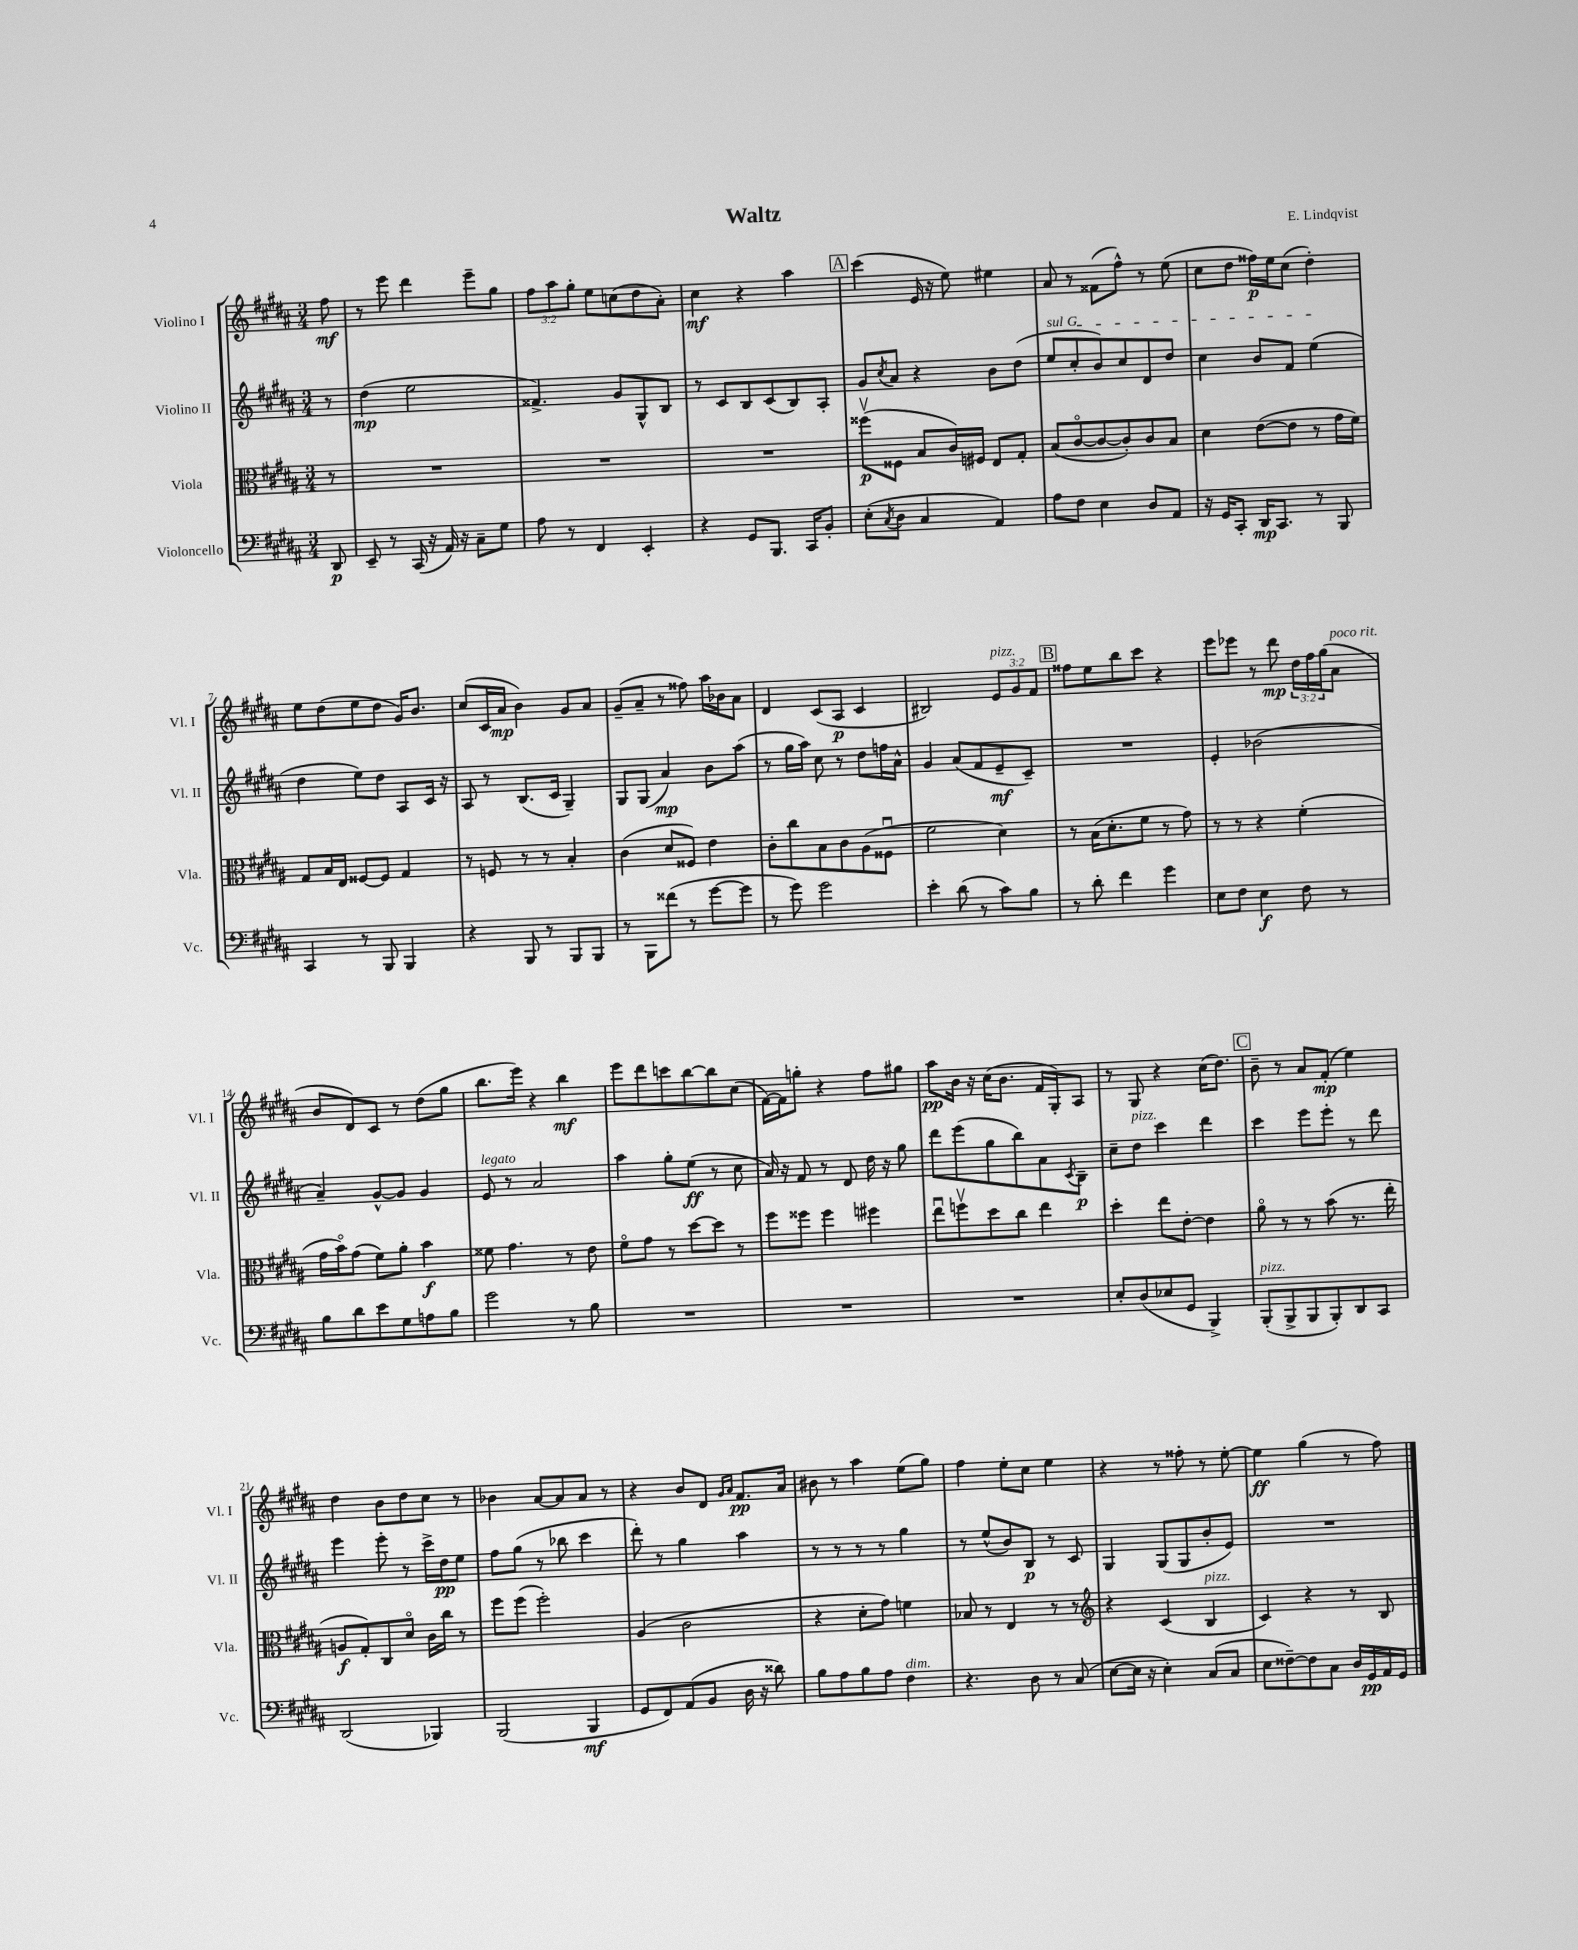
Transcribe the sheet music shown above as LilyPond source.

\header { title = "Waltz" composer = "E. Lindqvist" }
<<
\new StaffGroup <<
\new Staff = "s0" \with { instrumentName = "Violino I" shortInstrumentName = "Vl. I" } {
    \clef treble \key b \major \numericTimeSignature \time 3/4 \override Staff.TupletNumber.text = #tuplet-number::calc-fraction-text \partial 8
    fis''8\mf |
    r8 e'''8 dis'''4 e'''8-- gis''8 |
    \tuplet 3/2 { fis''8 ais''8 gis''8-. } e''8 c''8( dis''8 ais'8-.) |
    cis''4\mf r4 ais''4 |
    \mark \markup { \box "A" } cis'''4( e'16 r16 e''8) eis''4 |
    ais'8 r8 fisis'8( fis''8-^) r8 e''8( |
    cis''8 dis''8 fisis''16\p) e''16 cis''8( dis''4-.) |
    e''8 dis''8( e''8 dis''8 gis'16) b'8. |
    cis''8( cis'16 ais'16\mp b'4) gis'8 ais'8 |
    gis'8--( ais'8-- r8 fisis''8) ais''16 bes'16 ais'8 |
    dis'4 cis'8( ais8\p cis'4 |
    bis2) \tuplet 3/2 { e'8^\markup { \italic "pizz." } gis'8 fis'8 } |
    \mark \markup { \box "B" } fisis''8 e''8 b''8 cis'''8 r4 |
    e'''8 ees'''8 r8 dis'''8\mp \tuplet 3/2 { dis''16 fis''16 gis''16( } ais'8^\markup { \italic "poco rit." } |
    b'8 dis'8) cis'8 r8 dis''8( gis''8 |
    b''8. e'''16) r4 b''4\mf |
    e'''8 dis'''8 c'''8 b''8~ b''8 cis''8( |
    fis'16~) fis'16 g''8-. r4 fis''8 gis''8 |
    ais''8\pp b'16 r16 cis''16( b'8. fis'16 gis16-.) ais8 |
    r8 gis8 r4 cis''16( dis''8.) |
    \mark \markup { \box "C" } b'8-- r8 ais'8 fis'8-.\mp( e''4) |
    dis''4 b'8 dis''8 cis''8 r8 |
    bes'4 ais'8~ ais'8 ais'8 r8 |
    r4 b'8 dis'8 \grace { gis'16 ais'16 } fis'8.\pp ais'16 |
    bis'8 r8 ais''4 e''8( gis''8) |
    fis''4 e''8-. cis''8 e''4 |
    r4 r8 fisis''8-. r8 e''8~-. |
    e''4\ff gis''4( r8 fis''8) \bar "|." |
}
\new Staff = "s1" \with { instrumentName = "Violino II" shortInstrumentName = "Vl. II" } {
    \clef treble \key b \major \numericTimeSignature \time 3/4 \partial 8
    r8 |
    dis''4\mp( e''2 |
    fisis'4.->) gis'8 gis8-^ b8 |
    r8 cis'8 b8 cis'8( b8) ais8-. |
    \mark \markup { \box "A" } gis'8 \acciaccatura { cis''8 } ais'8 r4 b'8 dis''8( |
    \once \override TextSpanner.bound-details.left.text = \markup { \italic "sul G" } e''8\startTextSpan cis''8-. b'8) cis''8 dis'8 dis''8 |
    cis''4 b'8 fis'8 e''4\stopTextSpan( |
    dis''4 e''8) dis''8 ais8 cis'16 r16 |
    ais8 r8 b8.( cis'16 gis4--) |
    gis8 gis8( ais'4\mp) b'8 ais''8( |
    r8 gis''16 ais''16) cis''8 r8 dis''8 f''16 ais'16-^ |
    gis'4 ais'8( fis'8 e'8--\mf cis'8--) |
    \mark \markup { \box "B" } R2. |
    e'4-. bes'2( |
    ais'4--) gis'8~-^ gis'8 gis'4 |
    e'8^\markup { \italic "legato" } r8 ais'2 |
    ais''4 gis''8-. e''8\ff( r8 cis''8 |
    ais'16) r16 fis'8 r8 dis'8 dis''16 r16 gis''8 |
    dis'''8 e'''8( gis''8 b''8) ais'8 \acciaccatura { cis'8 } b8--\p |
    cis''8-- dis''8^\markup { \italic "pizz." } cis'''4 dis'''4 |
    \mark \markup { \box "C" } cis'''4 e'''8 e'''8-. r8 dis'''8 |
    e'''4 e'''8-. r8 cis'''16-> dis''16\pp e''8 |
    fis''8 gis''8( r8 bes''8 cis'''4 |
    dis'''8-.) r8 gis''4 ais''4 |
    r8 r8 r8 r8 gis''4 |
    r8 e''8-^( b'8) b8\p r8 cis'8 |
    gis4 gis8( gis8 b'8-. e'8) |
    R2. \bar "|." |
}
\new Staff = "s2" \with { instrumentName = "Viola" shortInstrumentName = "Vla." } {
    \clef alto \key b \major \numericTimeSignature \time 3/4 \partial 8
    r8 |
    R2. |
    R2. |
    R2. |
    \mark \markup { \box "A" } fisis''8\upbow\p( fisis8 b8 cis'16) fis16 e8 gis8-. |
    b8( cis'8~\flageolet cis'8~ cis'8-.) cis'8 b8 |
    dis'4 e'8~( e'8 r8 gis'16 fis'16) |
    gis8 b16 e16 fisis8~ fisis8 gis4 |
    r8 f8 r8 r8 b4-. |
    cis'4( dis'8 fisis8) e'4 |
    cis'8-. cis''8 b8 cis'8 ais8( fisis8\downbow |
    fis'2 dis'4) |
    \mark \markup { \box "B" } r8 b16( dis'8.-. fis'8 r8 gis'8) |
    r8 r8 r4 fis'4-.( |
    gis'16 b'16\flageolet) gis'8( fis'8) ais'8-. b'4\f |
    fisis'8 gis'4. r8 e'8 |
    fis'8\flageolet gis'8 r8 dis''8~ dis''8 r8 |
    fis''8 fisis''8 fisis''4 fis''4 |
    e''8\downbow f''8\upbow dis''8 cis''8 e''4 |
    dis''4-. e''8 e'8~-. e'4 |
    \mark \markup { \box "C" } ais'8\flageolet r8 r8 b'8( r8. e''16-. |
    a8\f gis8-.) cis8 dis'8\flageolet cis'16 cis''16 r8 |
    fis''8 fis''8( fis''2-.) |
    ais4( cis'2 |
    r4 dis'8-. gis'8) f'4 |
    bes8 r8 e4 r8 r8 |
    \clef treble r4 cis'4( b4^\markup { \italic "pizz." } |
    cis'4) r4 r8 b8 \bar "|." |
}
\new Staff = "s3" \with { instrumentName = "Violoncello" shortInstrumentName = "Vc." } {
    \clef bass \key b \major \numericTimeSignature \time 3/4 \partial 8
    dis,8\p |
    e,8-- r8 cis,16( r16 ais,16) r16 cis8-- gis8 |
    ais8 r8 fis,4 e,4-. |
    r4 gis,8 b,,8. cis,16 b,8-. |
    \mark \markup { \box "A" } e8-.( \acciaccatura { cis8 } dis8 cis4 ais,4) |
    ais8 fis8 e4 dis8 ais,8 |
    r16 gis,16 cis,8-. dis,16\mp cis,8. r8 b,,8 |
    cis,4 r8 b,,8 b,,4 |
    r4 b,,8 r8 b,,8 b,,8 |
    r8 b,,8 fisis'8( r8 gis'8~ gis'8 |
    r8 gis'8) gis'2 |
    e'4-. dis'8( r8 cis'8) b8 |
    \mark \markup { \box "B" } r8 dis'8-. fis'4 gis'4 |
    e8 fis8 e4\f fis8 r8 |
    b8 dis'8 e'8 gis8 a8 b8 |
    gis'2 r8 b8 |
    R2. |
    R2. |
    R2. |
    e8-. dis8( ees8 gis,8 b,,4->) |
    \mark \markup { \box "C" } b,,8-.^\markup { \italic "pizz." }( b,,8-> b,,8 b,,8-.) dis,8 cis,8 |
    dis,2( bes,,4) |
    b,,2( b,,4\mf |
    gis,8 fis,8) ais,8( b,8 dis16 r16 disis'8) |
    b8 ais8 b8 ais8 fis4^\markup { \italic "dim." } |
    r4. dis8 r8 cis8( |
    e8~ e16 r16 e4-.) cis8( cis8 |
    e8 fisis8~--) fisis8 cis8 dis16 gis,16\pp ais,16 gis,16 \bar "|." |
}
>>
>>
